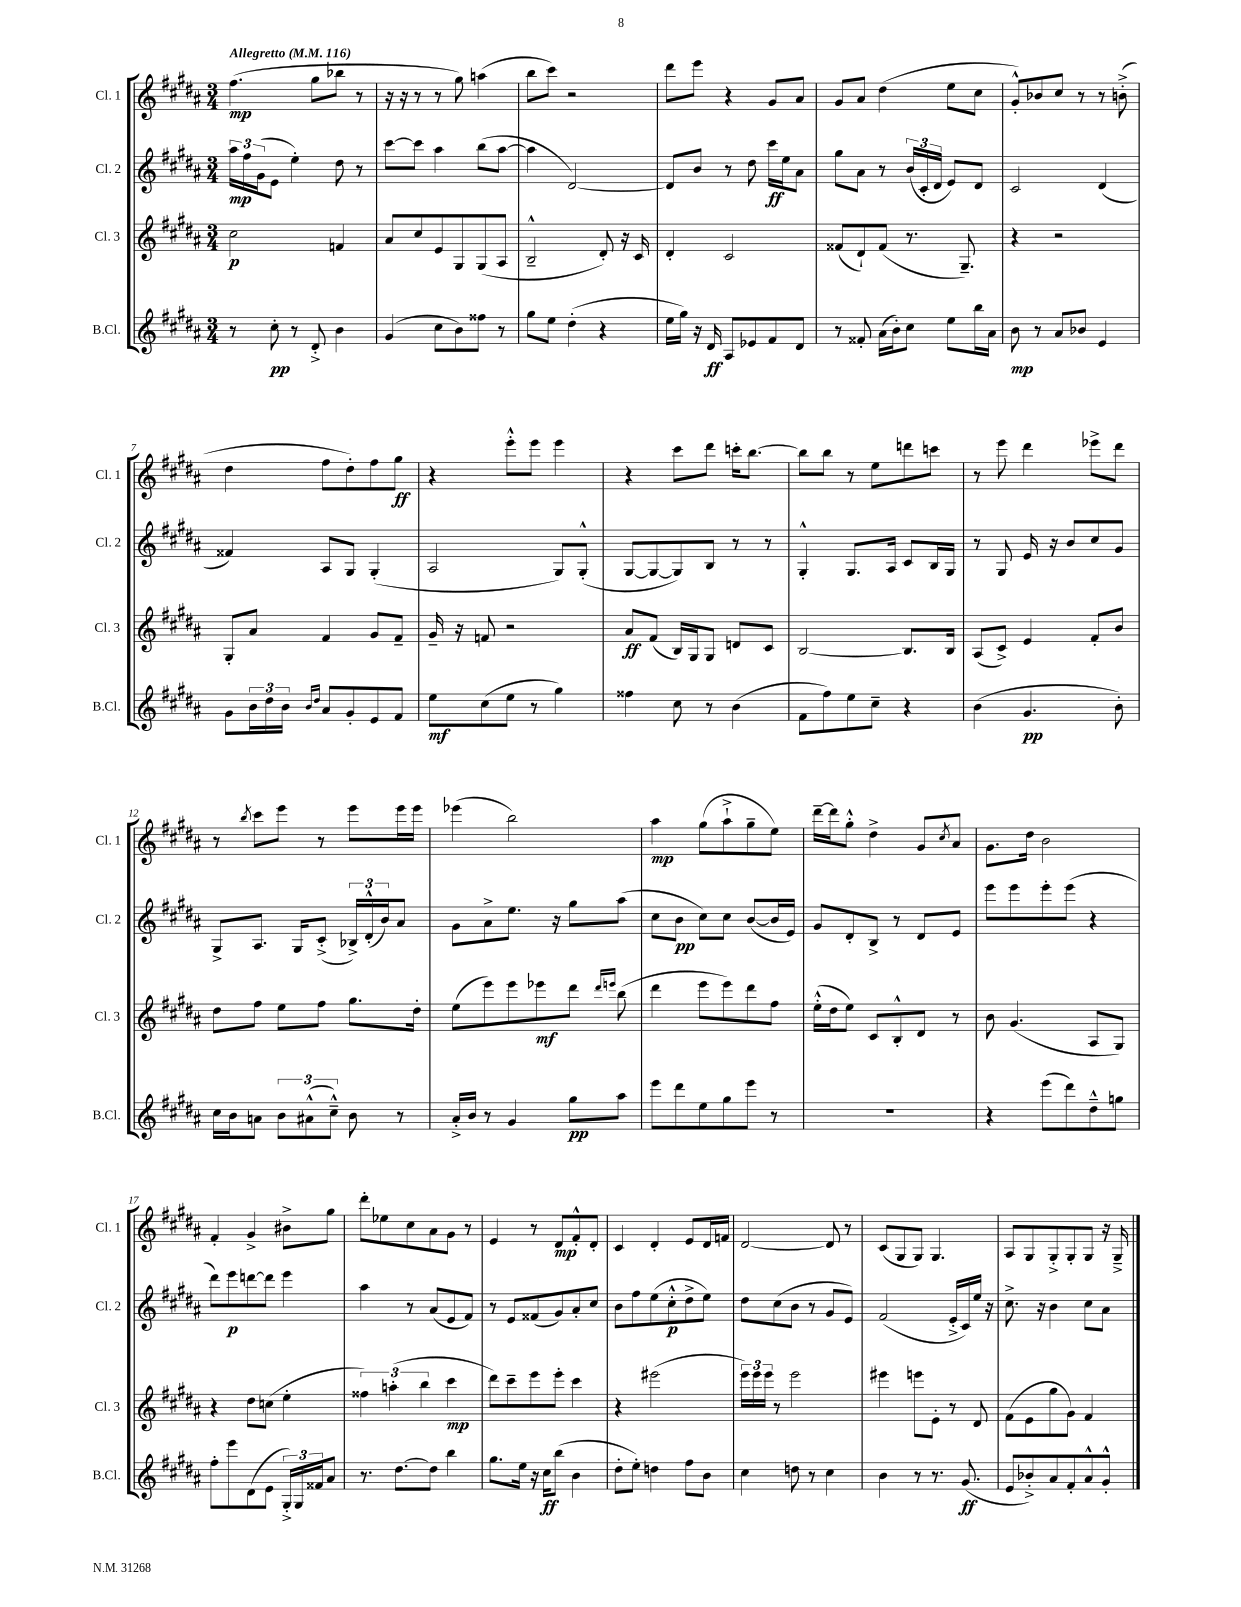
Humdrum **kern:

**kern	**kern	**kern	**kern
*staff4	*staff3	*staff2	*staff1
*clefG2	*clefG2	*clefG2	*clefG2
*k[f#c#g#d#a#]	*k[f#c#g#d#a#]	*k[f#c#g#d#a#]	*k[f#c#g#d#a#]
*M3/4	*M3/4	*M3/4	*M3/4
*MM116	*MM116	*MM116	*MM116
8r	2cc#\	24aa#\LL	(4.ff#\
.	.	24ff#\	.
.	.	(24g#\J	.
8cc#'\	.	8e\J	.
8r	.	4ee'\)	.
8d#'^/	.	.	8gg#\L
4b\	4f/	8dd#\	8bb-\J
.	.	8r	8r
=	=	=	=
(4g#/	8a#/L	[8ccc#\L	16r
.	.	.	16r
.	8cc#/	8ccc#\]J	8r
8cc#\L	8e/	4aa#\	8r
8b\)	8G#/	.	8gg#\)
8ff##\J	(8G#/	(8bb\L	(4aa\
8r	8A#/J	[8aa#\J	.
=	=	=	=
8gg#\L	2B~^^/	4aa#\]	8bb\L
8ee\J	.	.	8ccc#\J)
(4dd#'\	.	[2d#/)	2r
4r	8d#'/)	.	.
.	16r	.	.
.	16c#/	.	.
=	=	=	=
16ee\LL	4d#'/	8d#/]L	8ddd#\L
16gg#\JJ)	.	.	.
16r	.	8b/J	8eee\J
16d#/	.	.	.
8A#/L	2c#/	8r	4r
8e-/	.	8dd#\	.
8f#/	.	16ccc#\LL	8g#/L
.	.	16ee\J	.
8d#/J	.	8a#\J	8a#/J
=	=	=	=
8r	(8f##/L	8gg#\L	8g#/L
8f##'/	8d#`/)	8a#\J	8a#/J
(16a#\LL	(8f##/J	8r	(4dd#\
16b'\J)	.	.	.
8cc#\J	8.r	(24b/LL	.
.	.	24c#'/	.
.	.	24d#/JJ	.
8ee\L	.	8e/L)	8ee\L
.	8.G#~/)	.	.
16bb\L	.	8d#/J	8cc#\J
16a#\JJ	.	.	.
=	=	=	=
8b\	4r	2c#/	8g#'^^/L)
8r	.	.	8b-/
8a#/L	2r	.	8cc#/J
8b-/J	.	.	8r
4e/	.	(4d#/	8r
.	.	.	(8b'^\
=	=	=	=
8g#\L	8G#'/L	4f##/)	4dd#\
24b\L	8a#/J	.	.
24dd#\	.	.	.
24b\JJ	.	.	.
16qqb/LL	.	.	.
16qqdd#/JJ	.	.	.
8a#/L	4f#/	8A#/L	8ff#\L
8g#'/	.	8G#/J	8dd#'\)
8e/	8g#/L	(4G#'/	8ff#\
8f#/J	8f#~/J	.	8gg#\J
=	=	=	=
8ee\L	16g#~/	2A#/	4r
.	16r	.	.
(8cc#\	8f/	.	.
8ee\J	2r	.	8eee'^^\L
8r	.	.	8eee\J
4gg#\)	.	8G#/L)	4eee\
.	.	(8G#'^^/J	.
=	=	=	=
4ff##\	8a#/L	[8G#/L	4r
.	(8f#/J	8G#/_	.
8cc#\	16B/LL)	8G#/])	8ccc#\L
.	16G#/J	.	.
8r	8G#/J	8B/J	8ddd#\J
(4b\	8d/L	8r	16ccc'\LK
.	.	.	[8.bb\J
.	8c#/J	8r	.
=	=	=	=
8f#\L	[2B/	4G#'^^/	8bb\]L
8ff#\)	.	.	8bb\J
8ee\	.	8.G#/L	8r
8cc#~\J	.	.	8ee\L
.	.	16A#/Jk	.
4r	8.B/]L	8c#/L	8ddd\
.	.	16B/L	8ccc\J
.	16B/Jk	16G#/JJ	.
=	=	=	=
(4b\	(8A#/L	8r	8r
.	8c#^/J)	8G#/	8eee\
4.g#/	4e/	16e/	4ddd#\
.	.	16r	.
.	.	8b/L	.
.	8f#'/L	8cc#/	8eee-^\L
8b'\)	8b/J	8g#/J	8ddd#\J
=	=	=	=
16cc#\LL	8dd#\L	8G#^/L	8r
16b\J	.	.	.
.	.	.	8qbb/
8a\J	8ff#\J	8.A#/J	8ccc#\L
12b\L	8ee\L	.	8eee\J
.	.	16G#/LK	.
(12a#^^\	.	.	.
.	8ff#\J	(8c#'^/J	8r
12cc#~^^\J)	.	.	.
8b\	8.gg#\L	24B-^/LL)	8eee\L
.	.	(24d#'^^/	.
.	.	24b/J)	.
8r	.	8a#/J	16eee\L
.	16dd#'\Jk	.	16eee\JJ
=	=	=	=
16a#'^/LL	(8ee\L	8g#\L	(4eee-\
16b/JJ	.	.	.
8r	8eee\)	8a#^\	.
4g#/	8eee\	8.ee\J	2bb\)
.	8eee-\	.	.
.	.	16r	.
8gg#\L	8ddd#\J	8gg#\L	.
.	16qqddd#/LL	.	.
.	16qqeee/JJ	.	.
8aa#\J	(8bb\	(8aa#\J	.
=	=	=	=
8eee\L	4ddd#\	8cc#\L	4aa#\
8ddd#\	.	8b\J	.
8ee\	8eee\L	8cc#\L)	(8gg#\L
8gg#\	8eee\)	8cc#\J	8aa#`^\
8eee\J	8ddd#\	([8b/L	8gg#~\
8r	8ff#\J	16b/]L	8ee\J)
.	.	16e/JJ)	.
=	=	=	=
2.r	(16ee'^^\LL	8g#/L	[16ddd#~\LL
.	16dd#\J	.	16ddd#\]J
.	8ee\J)	8d#'/	8gg#'^^\J
.	8c#/L	8B^/J	4dd#^\
.	8B'^^/	8r	.
.	8d#/J	8d#/L	8g#/L
.	.	.	8qcc#/
.	8r	8e/J	8a#/J
=	=	=	=
4r	8b\	8eee\L	8.g#\L
.	(4.g#/	8eee\	.
.	.	.	16dd#\Jk
(8eee\L	.	8eee'\	2b\
8ddd#\)	.	(8eee\J	.
8dd#~^^\	8A#/L	4r	.
8gg\J	8G#/J)	.	.
=	=	=	=
8ff#'\L	4r	8ddd#\L)	4f#'/
8eee\	.	8eee\	.
(8d#\	8dd#\L	[8ddd\	4g#^/
8e\J	(8cc\J	8ddd\]J	.
24G#'^/LL)	4ee'\	4eee\	8b#^\L
24G#/	.	.	.
24f##/J	.	.	.
8a#/J	.	.	8gg#\J
=	=	=	=
8.r	6ff##\)	4aa#\	8ddd#'\L
.	.	.	8ee-\
.	(6aa'\	.	.
[8.dd#\L	.	.	.
.	.	8r	8cc#\
.	6bb\	.	.
8dd#\]J	.	(8a#/L	8a#\
4bb\	4ccc#\	8e/	8g#\J
.	.	8f#/J)	8r
=	=	=	=
8.gg#\L	8ddd#\L)	8r	4e/
.	8ccc#~\	8e/L	.
16ee\Jk	.	.	.
16r	8eee\	(8f##/	8r
16cc#\LK	.	.	.
(8bb\J	8eee'\J	8g#/)	8d#/L
4b\	4ccc#\	8a#'/	8f#'^^/
.	.	8cc#/J	8d#'/J
=	=	=	=
8dd#'\L	4r	8b\L	4c#/
8ee'\J)	.	8ff#\	.
4dd\	(2eee#\	(8ee\	4d#'/
.	.	8cc#'^^\	.
8ff#\L	.	8dd#^\	8e/L
8b\J	.	8ee\J)	16d#/L
.	.	.	16f/JJ
=	=	=	=
4cc#\	24eee\LL)	8dd#\L	[2d#/
.	24eee\	.	.
.	24eee\JJ	.	.
.	8r	(8cc#\	.
8dd\	2eee\	8b\J	.
8r	.	8r	.
4cc#\	.	8g#/L	8d#/]
.	.	8e/J)	8r
=	=	=	=
4b\	4eee#\	(2f#/	(8c#/L
.	.	.	8G#/
8r	8eee\L	.	8G#/J)
8.r	8e'\J	.	4.G#/
.	8r	16e'^/LL	.
(8.g#/	.	16c#/)	.
.	8d#/	16ee/JJ	.
.	.	16r	.
=	=	=	=
8e/L	(8f#\L	8.cc#^\	8A#/L
8b-'^/)	8e\	.	8G#/
.	.	16r	.
8a#/	8gg#\	4b\	8G#'^/
8f#'/	8g#\J)	.	8G#'/
8a#^^/	4f#/	8cc#\L	8G#/J
8g#'^^/J	.	8a#\J	16r
.	.	.	16G#~^/
==	==	==	==
*-	*-	*-	*-
